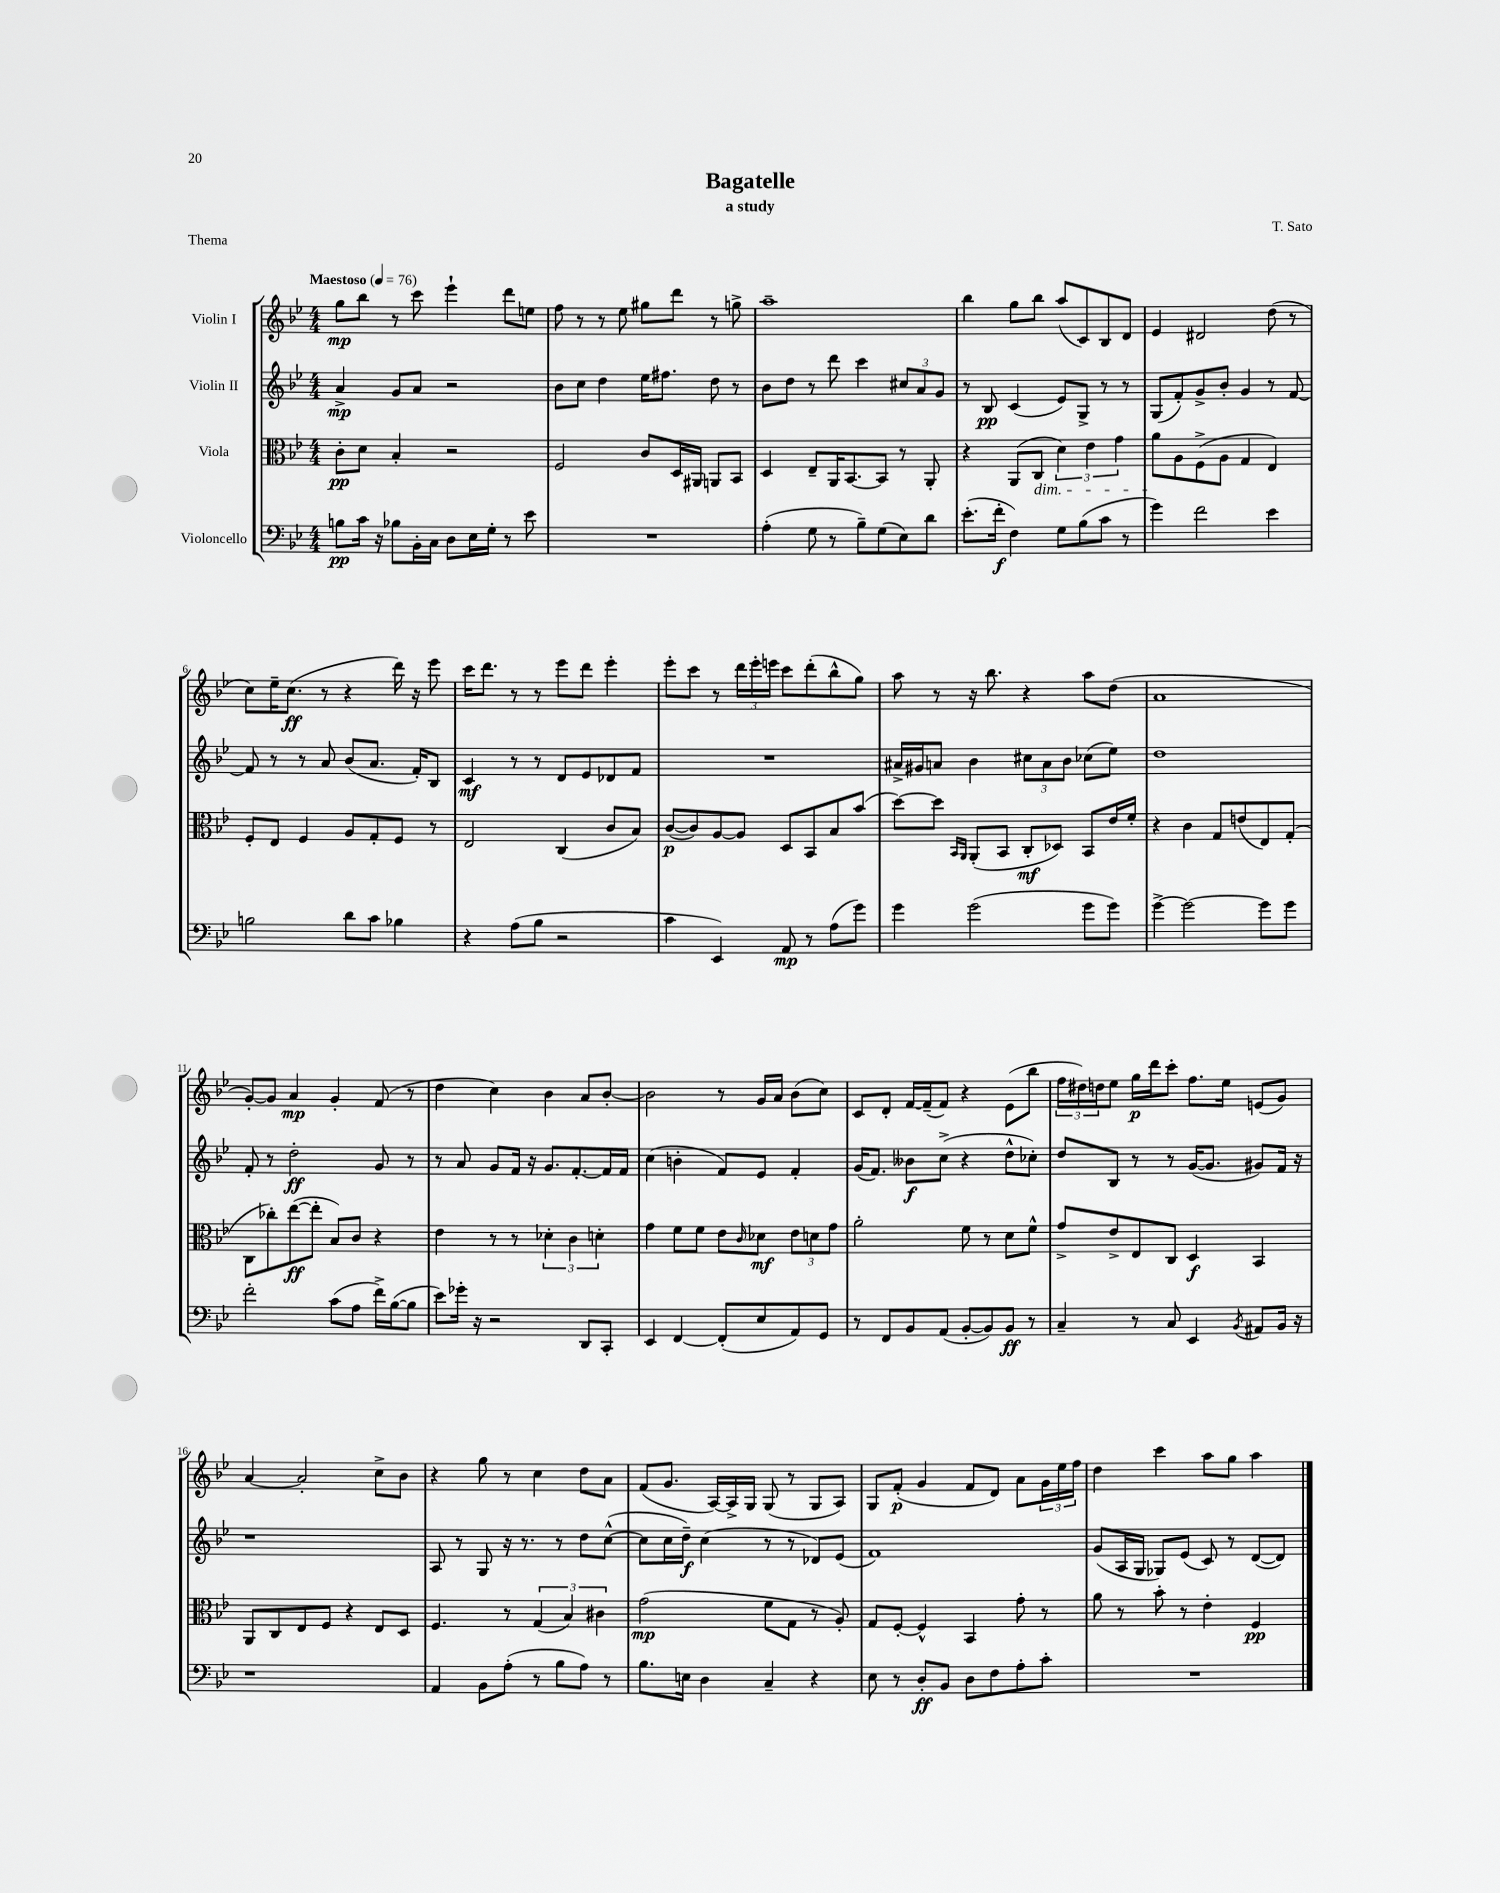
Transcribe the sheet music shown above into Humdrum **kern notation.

**kern	**kern	**kern	**kern
*staff4	*staff3	*staff2	*staff1
*clefF4	*clefC3	*clefG2	*clefG2
*k[b-e-]	*k[b-e-]	*k[b-e-]	*k[b-e-]
*M4/4	*M4/4	*M4/4	*M4/4
*MM76	*MM76	*MM76	*MM76
8B\L	8c'\L	4a^/	8gg\L
16c\Jk	8d\J	.	8bb-\J
16r	.	.	.
8B-\L	4B-'/	8g/L	8r
16BB-'\L	.	8a/J	8ccc\
16C\JJ	.	.	.
8D\L	2r	2r	4eee-`\
16E-\L	.	.	.
16G'\JJ	.	.	.
8r	.	.	8ddd\L
8e-\	.	.	8ee\J
=	=	=	=
1r	2F/	8b-\L	8ff\
.	.	8cc\J	8r
.	.	4dd\	8r
.	.	.	8ee-\
.	8c/L	16ee-\LK	8gg#\L
.	.	8.ff#\J	.
.	16D/L	.	8ddd\J
.	16AA#/JJ	.	.
.	8AA/L	8dd\	8r
.	8BB-/J	8r	8gg^\
=	=	=	=
(4A'\	4D/	8b-\L	1aa~
.	.	8dd\J	.
8G\	8E-~/L	8r	.
8r	16AA/K	8ddd\	.
.	[8.BB-/	.	.
8B-~\L)	.	4ccc\	.
(8G\	8BB-/]J	.	.
8E-\)	8r	12cc#/L	.
.	.	12a/	.
8d\J	8AA'/	.	.
.	.	12g/J	.
=	=	=	=
(8.e-'\L	4r	8r	4bb-\
.	.	8B-/	.
16f'\Jk	.	.	.
4F\)	(8AA/L	(4c/	8gg\L
.	8C/J	.	8bb-\J
8G\L	6d\)	8e-/L)	(8aa/L
(8B-\	.	8G^/J	8c/)
.	6e-\	.	.
8c\J	.	8r	8B-/
.	6g\	.	.
8r	.	8r	8d/J
=	=	=	=
4g\)	8a\L	(8G/L	4e-/
.	8A\	8f'/)	.
2f\	(8F^\	8g^/	2d#/
.	8A\J	8b-'/J	.
.	4G/	4g/	.
4e-\	4E-/)	8r	(8dd\
.	.	[8f/	8r
=	=	=	=
2B\	8F'/L	8f/]	8cc\L)
.	8E-/J	8r	16ee-~\K
.	.	.	(8.cc\J
.	4F/	8r	.
.	.	8a/	8r
8d\L	8A/L	(8b-/L	4r
8c\J	8G'/	8.a/J	.
4B-\	8F/J	.	16ddd\)
.	.	16f'/LK)	16r
.	8r	8B-/J	8eee-\
=	=	=	=
4r	2E-/	4c/	16ccc\LK
.	.	.	8.ddd\J
(8A\L	.	8r	8r
8B-\J	.	8r	8r
2r	(4C/	8d/L	8eee-\L
.	.	8e-/	8ddd\J
.	8c/L	8d-/	4eee-'\
.	8B-/J)	8f/J	.
=	=	=	=
4c\	([8c/L	1r	8eee-'\L
.	8c/])	.	8ccc\J
4EE-/)	[8A/	.	8r
.	8A/]J	.	24ddd\LL
.	.	.	24eee-'\
.	.	.	24eee\JJ
8AA/	8D/L	.	8ccc\L
8r	8BB-/	.	(8ddd'\
(8A\L	8B-/	.	8bb-^^\
8g\J)	(8b-/J	.	8gg\J)
=	=	=	=
4g\	[8dd\L)	16a#^/LL	8aa\
.	.	16g#/J	.
.	8dd\]J	8a/J	8r
.	16qqBB-/LL	.	.
.	16qqAA/JJ	.	.
(2g\	(8AA'/L	4b-\	16r
.	.	.	8.bb-\
.	8BB-/J	.	.
.	8C'/L	12cc#\L	4r
.	.	12a\	.
.	8D-/J)	.	.
.	.	12b-\J	.
8g\L	8BB-/L	(8cc-\L	8aa\L
8g\J)	16e-/L	8ee-\J)	(8dd\J
.	16f'/JJ	.	.
=	=	=	=
[4g^\	4r	1dd	1a
2g\_	4c\	.	.
.	8G/L	.	.
.	(8e/	.	.
8g\]L	8E-/)	.	.
8g\J	(8G'/J	.	.
=	=	=	=
2f'\	8C\L	8f'/	[8g'/L)
.	8cc-'\)	8r	8g/]J
.	([8ee-\	2dd'\	4a/
.	8ee-'\]J	.	.
(8c\L	8B-/L)	.	4g'/
8A\J	8c/J	.	.
16f^\LL)	4r	8g/	(8f/
([16B-\J	.	.	.
8B-\]J	.	8r	8r
=	=	=	=
8e-\L)	4e-\	8r	4dd\
16g-'\Jk	.	8a/	.
16r	.	.	.
2r	8r	8g/L	4cc\)
.	8r	16f/Jk	.
.	.	16r	.
.	6d-'\	8.g/L	4b-\
.	6c\	.	.
.	.	[8.f'/	.
8DD/L	.	.	8a/L
.	6d'\	.	.
8CC'/J	.	16f/]L	[8b-'/J
.	.	16f/JJ	.
=	=	=	=
4EE-/	4g\	(4cc\	2b-\]
[4FF/	8f\L	4b'\	.
.	8f\J	.	.
(8FF'/]L	8e-\L	8f/L)	8r
.	16qqc/	.	.
8E-/	8d-\J	8e-/J	16g/LL
.	.	.	16a/JJ
8AA/)	12e-\L	4f'/	(8b-\L
.	12d\	.	.
8GG/J	.	.	8cc\J)
.	12g\J	.	.
=	=	=	=
8r	2a'\	(16g/LK	8c/L
.	.	8.f/J)	.
8FF/L	.	.	8d'/J
8BB-/	.	8b--\L	[16f/LL
.	.	.	(16f~/]J
(8AA/J	.	(8cc^\J	8f/J)
[8BB-'/L	8f\	4r	4r
8BB-/])	8r	.	.
8BB-/J	8d\L	8dd^^\L	(8e-\L
8r	8f^^\J	8cc-'\J)	8bb-\J
=	=	=	=
4C~/	8g^/L	8dd/L	24ff\LL
.	.	.	24dd#\)
.	.	.	24dd\J
.	8e-^/	8B-/J	8ee-\J
8r	8E-/	8r	16gg\LL
.	.	.	16ddd\J
8C/	8C/J	8r	8ccc'\J
4EE-/	4D/	([16g/LK	8.ff\L
.	.	8.g/]J	.
.	.	.	16ee-\Jk
8qBB-/	.	.	.
8AA#/L	4BB-/	8g#/L)	(8e/L
16BB-/Jk	.	16f/Jk	8g/J)
16r	.	16r	.
=	=	=	=
1r	8AA/L	1r	[4a/
.	8C/	.	.
.	8E-/	.	2a'/]
.	8F/J	.	.
.	4r	.	.
.	8E-/L	.	8cc^\L
.	8D/J	.	8b-\J
=	=	=	=
4AA/	4.F/	8A/	4r
.	.	8r	.
8BB-\L	.	8G/	8gg\
(8A'\J	8r	16r	8r
.	.	8.r	.
8r	(6G/	.	4cc\
8B-\L	.	8r	.
.	6B-/)	.	.
8A\J)	.	8dd\L	8dd\L
.	6c#\	.	.
8r	.	([8cc^^\J	8a\J
=	=	=	=
8.B-\L	(2g\	8cc\]L	(8f/L
.	.	16cc\L	8.g/J
16E\Jk	.	16dd~\JJ)	.
4D\	.	(4cc\	.
.	.	.	[16A/LL)
.	.	.	16A^/]
.	.	.	16G/JJ
4C~/	8f\L	8r	(8G/
.	8G\J	8r	8r
4r	8r	8d-/L)	8G/L
.	8A'/)	(8e-/J	8A/J)
=	=	=	=
8E-\	8G/L	1f)	8G/L
8r	[8F'/J	.	(8f'/J
8D'/L	4F^^/]	.	4g/
8BB-/J	.	.	.
8D\L	4BB-/	.	8f/L
8F\	.	.	8d/J)
8A'\	8g'\	.	8a\L
8c'\J	8r	.	24g\L
.	.	.	24ee-\
.	.	.	24ff\JJ
=	=	=	=
1r	8a\	(8g/L	4dd\
.	8r	16A/L	.
.	.	16G/JJ	.
.	8b-'\	8G-/L)	4ccc\
.	8r	(8e-/J	.
.	4e-'\	8c/)	8aa\L
.	.	8r	8gg\J
.	4F/	([8d/L	4aa\
.	.	8d/]J)	.
==	==	==	==
*-	*-	*-	*-
